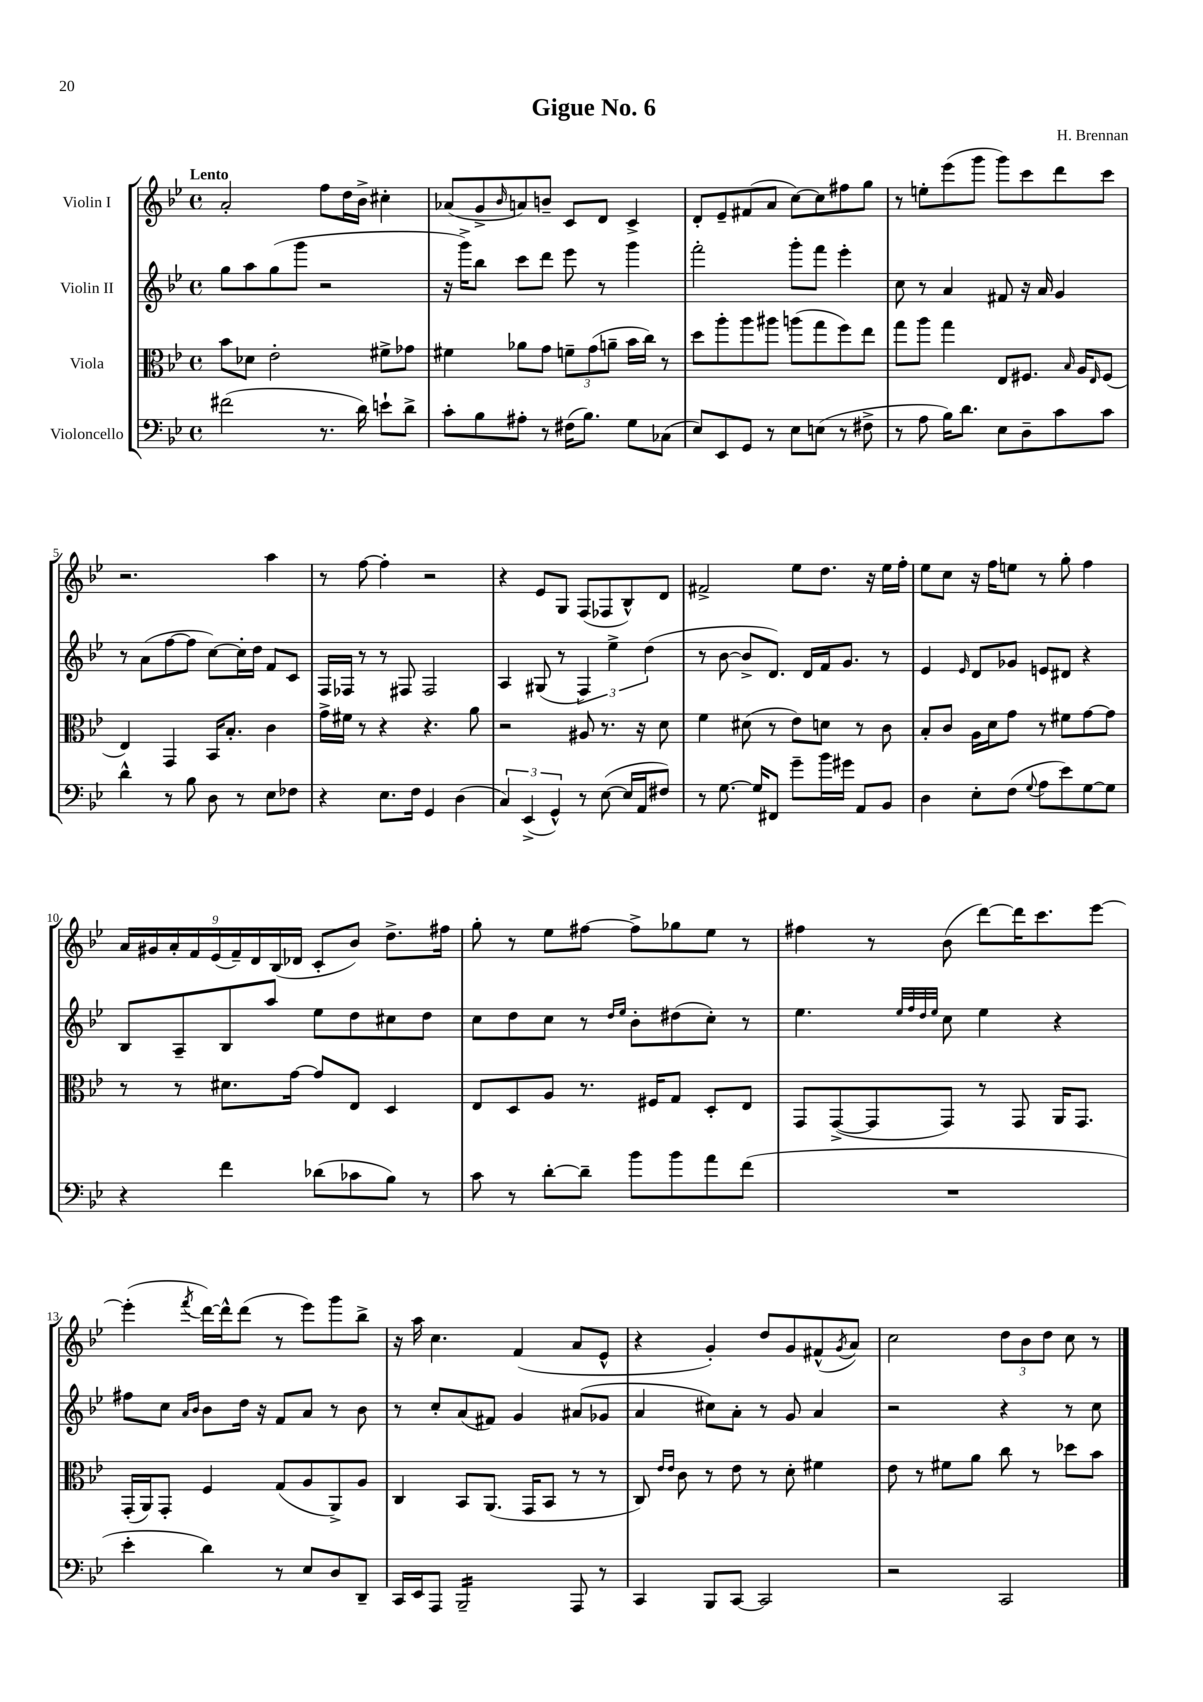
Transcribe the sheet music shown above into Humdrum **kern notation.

**kern	**kern	**kern	**kern
*staff4	*staff3	*staff2	*staff1
*clefF4	*clefC3	*clefG2	*clefG2
*k[b-e-]	*k[b-e-]	*k[b-e-]	*k[b-e-]
*M4/4	*M4/4	*M4/4	*M4/4
*met(c)	*met(c)	*met(c)	*met(c)
(2f#\	8b-\L	8gg\L	2a'/
.	8d-\J	8aa\	.
.	2e-'\	(8gg\	.
.	.	8ggg\J	.
8.r	.	2r	8ff\L
.	.	.	16dd\L
16d\)	.	.	16b-^\JJ
8e`\L	8f#^\L	.	4cc#'\
8d^\J	8g-\J	.	.
=	=	=	=
8c'\L	4f#\	16r	(8a-/L
.	.	16ggg^\LK)	.
8B-\	.	8bb-\J	8g^/
.	.	.	16qqb-/
8A#'\J	8a-\L	8ccc\L	8a/)
8r	8g\J	8ddd\J	8b~/J
(16F#\LK	12f~\L	8eee-\	8c/L
8.B-\J)	.	.	.
.	(12g\	.	.
.	.	8r	8d/J
.	12a~\J	.	.
8G\L	16b-\LL	4ggg\	4c^/
.	16cc\JJ)	.	.
(8C-\J	8r	.	.
=	=	=	=
8E-/L)	8dd\L	2fff'\	8d'/L
8EE-/	8aa'\	.	8e-~/
8GG/J	8aa\	.	(8f#/
8r	8aa#\J	.	8a/J
8E-\L	(8aa\L	8ggg'\L	[8cc\L)
(8E\J	8gg\	8fff\J	8cc\]
8r	8ff\)	4eee-'\	8ff#\
8F#^\	8ee-\J	.	8gg\J
=	=	=	=
8r	8gg\L	8cc\	8r
8A\	8aa\J	8r	8ee'\L
16B-\LK)	4gg\	4a/	(8eee-\
8.d\J	.	.	.
.	.	.	8ggg\J
8E-\L	8E-/L	8f#/	8ggg\L)
8D~\	8.F#/J	16r	8ccc\
.	.	16a/	.
8c\	.	4g/	8ddd\
.	16qqB-/	.	.
.	16A/LK	.	.
.	16qqE-/	.	.
8c\J	(8F#/J	.	8ccc\J
=	=	=	=
4d^^\	4E-/)	8r	2.r
.	.	(8a\L	.
8r	4GG/	[8ff\	.
8B-\	.	8ff\]J	.
8D\	16BB-/LK	[8cc\L)	.
.	8.B-'/J	.	.
8r	.	16cc'\]L	.
.	.	16dd\JJ	.
8E-\L	4c\	8f/L	4aa\
8F-\J	.	8c/J	.
=	=	=	=
4r	16g^\LL	16F/LL	8r
.	16f#\JJ	16F-/JJ	.
.	8r	8r	[8ff\
8.E-\L	4r	8r	4ff'\]
.	.	8F#/	.
16F\Jk	.	.	.
4GG/	4.r	2F#/	2r
(4D\	.	.	.
.	8a\	.	.
=	=	=	=
6C/)	2r	4A/	4r
(6EE-^/	.	.	.
.	.	(8G#/	8e-/L
6GG^^/)	.	.	.
.	.	8r	8G/J
8r	8A#/	6F/)	(8F/L
([8E-\	8.r	.	8F-/
.	.	6ee-^\	.
16E-/]LL	.	.	8B-^^/)
16AA/J	16r	.	.
.	.	(6dd\	.
8F#/J)	8d\	.	8d/J
=	=	=	=
8r	4f\	8r	2f#^/
[8.G\	.	[8b-\	.
.	(8d#\	8b-^/]L	.
16G/]LK	.	.	.
8FF#/J	8r	8.d/J)	.
8g~\L	8e-\L)	.	8ee-\L
.	.	16d/LL	.
16b-\L	8d\J	16f/J	8.dd\J
16g#\JJ	.	8.g/J	.
8AA/L	8r	.	.
.	.	.	16r
8BB-/J	8c\	8r	16ee-\LL
.	.	.	16ff'\JJ
=	=	=	=
4D\	8B-'/L	4e-/	8ee-\L
.	8c/J	.	8cc\J
.	.	16qqe-/	.
8E-'\L	16A\LL	8d/L	16r
.	16d\J	.	16ff\LK
(8F\J	8g\J	8g-/J	8ee\J
8qqG/	.	.	.
8A\L	8r	8e/L	8r
8e-\)	8f#\L	8d#/J	8gg'\
[8G\	[8g\	4r	4ff\
8G\]J	8g\]J	.	.
=	=	=	=
4r	8r	8B-/L	18a/LL
.	.	.	18g#/
.	.	.	18a'/
.	8r	8A~/	.
.	.	.	18f/
.	.	.	(18e-/
4f\	8.d#\L	8B-/	.
.	.	.	18f~/)
.	.	.	18d/
.	.	8aa/J	.
.	.	.	(18B-/
.	[16g\Jk	.	.
.	.	.	18d-/JJ
(8d-\L	8g/]L	8ee-\L	8c'/L
8c-\	8E-/J	8dd\	8b-/J)
8B-\J)	4D/	8cc#\	8.dd^\L
8r	.	8dd\J	.
.	.	.	16ff#\Jk
=	=	=	=
8c\	8E-/L	8cc\L	8gg'\
8r	8D/	8dd\	8r
[8d'\L	8A/J	8cc\J	8ee-\L
8d~\]J	8.r	8r	[8ff#\J
.	.	16qqdd/LL	.
.	.	16qqee-/JJ	.
8b-\L	.	8b-'\L	8ff#^\]L
.	16F#/LK	.	.
8b-\	8G/J	(8dd#\	8gg-\
8a\	8D'/L	8cc'\J)	8ee-\J
(8f\J	8E-/J	8r	8r
=	=	=	=
1r	8GG/L	4.ee-\	4ff#\
.	([8GG^/	.	.
.	8GG/]	.	8r
.	.	32qqee-/LLL	.
.	.	32qqff/	.
.	.	32qqdd/	.
.	.	32qqee-/JJJ	.
.	8GG/J)	8cc\	(8b-\
.	8r	4ee-\	[8ddd\L)
.	8GG/	.	16ddd\]K
.	.	.	8.ccc\
.	16AA/LK	4r	.
.	8.GG/J	.	.
.	.	.	[8eee-\J
=	=	=	=
4e-'\	(16GG'/LL	8ff#\L	(4eee-'\]
.	16AA/J)	.	.
.	8GG'/J	8cc\J	.
.	.	16qqa/LL	.
.	.	16qqb-/JJ	8qfff/
4d\)	4F/	8b-\L	[16ddd\LL)
.	.	.	16ddd^^\]J
.	.	16dd\Jk	(8ddd\J
.	.	16r	.
8r	(8G/L	8f/L	8r
8E-/L	8A/	8a/J	8eee-\L)
8D/	8AA^/)	8r	8ggg\
8DD~/J	8A/J	8b-\	8bb-^\J
=	=	=	=
16CC/LL	4C/	8r	16r
16EE-/J	.	.	16aa\
8AAA/J	.	8cc'/L	4.cc\
2BBB-~/	8BB-/L	(8a/	.
.	(8.AA/J	8f#/J)	.
.	.	4g/	(4f/
.	16GG/LK	.	.
.	8BB-/J	.	.
8AAA/	8r	(8a#/L	8a/L
8r	8r	8g-/J	8e-^^/J
=	=	=	=
4CC/	8C/)	4a/	4r
.	16qqe-/LL	.	.
.	16qqe-/JJ	.	.
.	8c\	.	.
8BBB-/L	8r	8cc#\L)	4g'/)
[8CC/J	8e-\	8a'\J	.
2CC/]	8r	8r	8dd/L
.	8d'\	8g/	8g/
.	4f#\	4a/	(8f#^^/
.	.	.	8qg/
.	.	.	8a/J)
=	=	=	=
2r	8e-\	2r	2cc\
.	8r	.	.
.	8f#\L	.	.
.	8a\J	.	.
2CC/	8cc\	4r	12dd\L
.	.	.	12b-\
.	8r	.	.
.	.	.	12dd\J
.	8dd-\L	8r	8cc\
.	8b-\J	8cc\	8r
==	==	==	==
*-	*-	*-	*-
